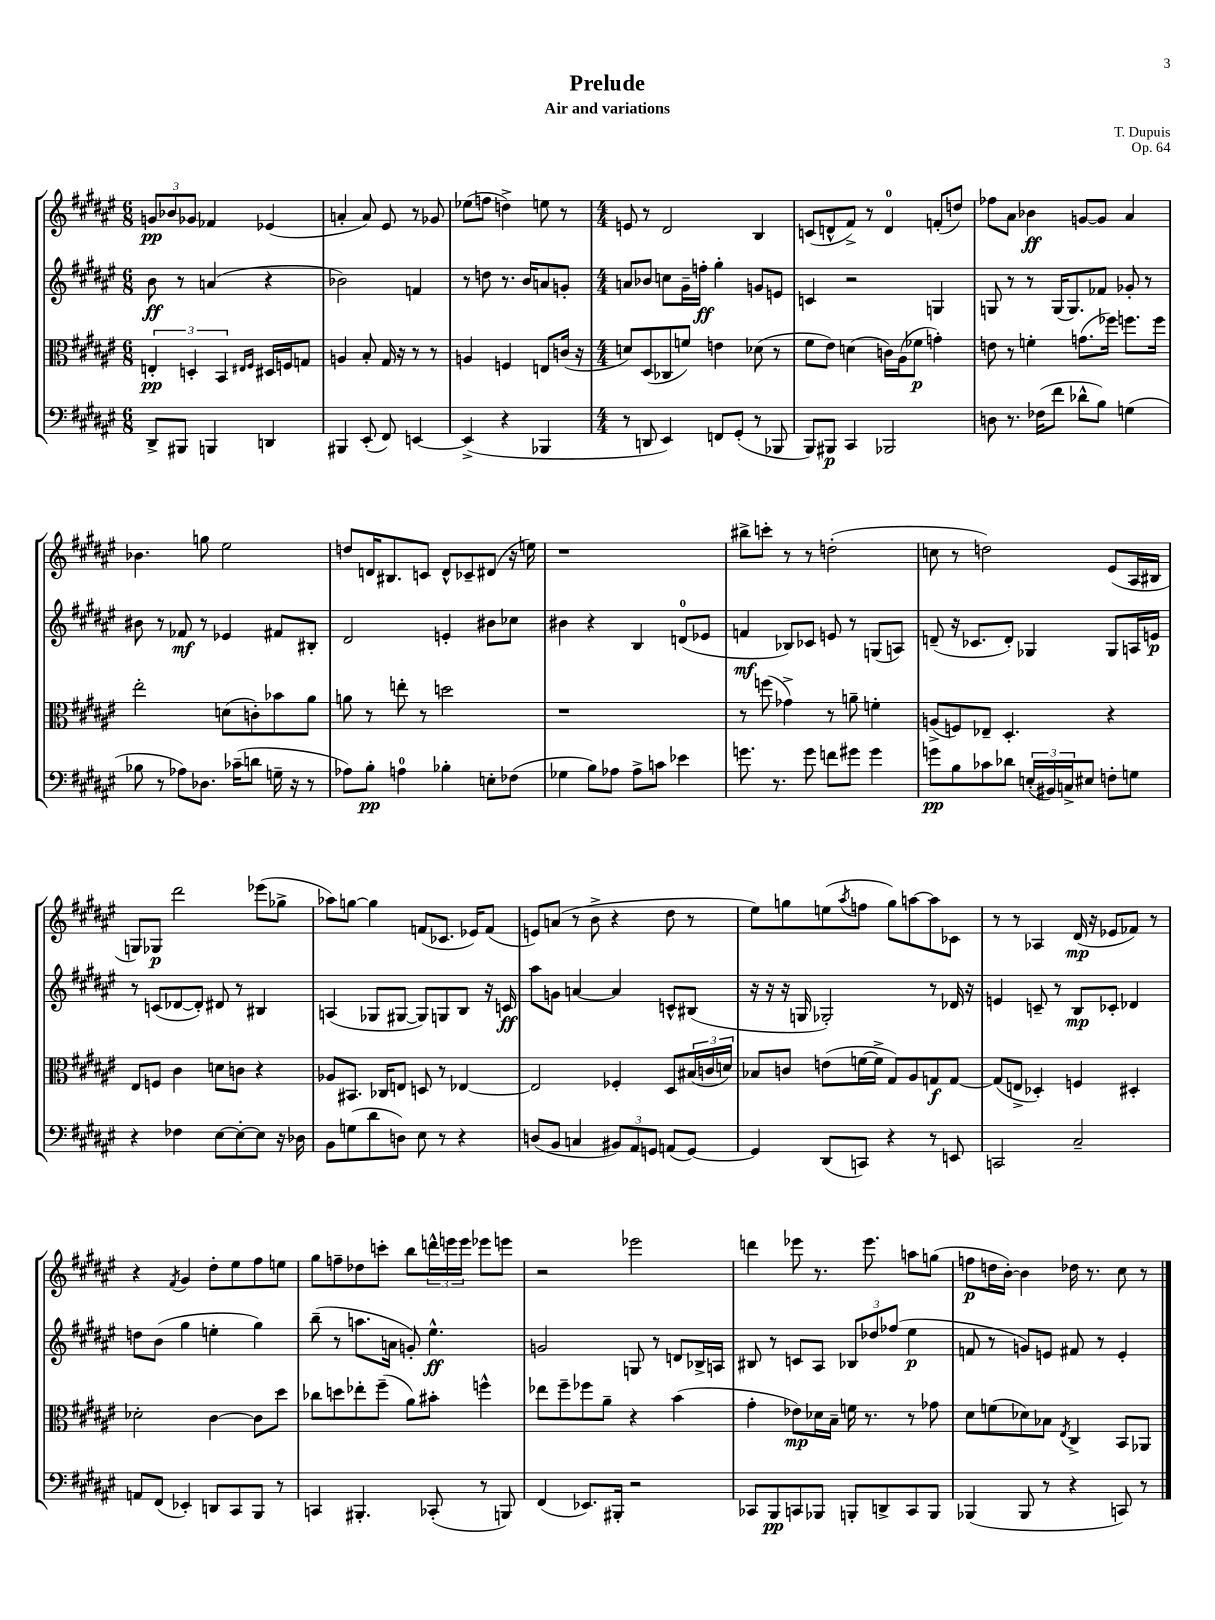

**kern	**kern	**kern	**kern
*staff4	*staff3	*staff2	*staff1
*clefF4	*clefC3	*clefG2	*clefG2
*k[f#c#g#d#a#e#]	*k[f#c#g#d#a#e#]	*k[f#c#g#d#a#e#]	*k[f#c#g#d#a#e#]
*M6/8	*M6/8	*M6/8	*M6/8
8DD#^	6E'	8b	12g
.	.	.	12b-
8BBB#	.	8r	.
.	6D'	.	12g-
4BBB	.	(4a	4f-
.	6BB	.	.
.	16qqE#	.	.
.	16qqF#	.	.
4DD	16D#	4r	(4e-
.	16F	.	.
.	8G	.	.
=	=	=	=
4BBB#	4A	2b-)	4a'
(8EE#'	8B'	.	8a)
8FF#)	16G#	.	8e#
.	16r	.	.
[4EE	8r	4f	8r
.	8r	.	8g-
=	=	=	=
(4EE^]	4A	8r	(8ee-
.	.	8dd	8ff
4r	4F	8.r	4dd^)
.	.	16b	.
4BBB-	8E	8a	8ee
.	(16c	8g'	8r
.	16r	.	.
=	=	=	=
*M4/4	*M4/4	*M4/4	*M4/4
8r	8d)	8a	8e
8DD	(8D#	8b-	8r
4EE#)	8C-	8cc	2d#
.	8f)	16g#~	.
.	.	16ff'	.
8FF	4e	4gg#'	.
(8GG#'	.	.	.
8r	(8d-	8g	4B
8BBB-	8r	8e	.
=	=	=	=
8BBB)	8f#	4c	(8c
8BBB#	8e#)	.	8d^^
4CC#	(4d	2r	8f#^)
.	.	.	8r
2BBB-	16c)	.	4d
.	(16A#	.	.
.	8f-	.	.
.	4g')	4G	(8f'
.	.	.	8dd)
=	=	=	=
8D	8e	8G	8ff-
8.r	8r	8r	8a#
.	4f'	8r	4b-
(16F-	.	.	.
8f#	.	(16G	.
.	.	8.G)	.
8d-^^	(8.g	.	[8g
8B)	.	8f-	8g]
.	16ff-)	.	.
(4G	8.ff	8g-'	4a#
.	.	8r	.
.	16ff	.	.
=	=	=	=
8B-	2ee#'	8b#	4.b-
8r	.	8r	.
8A-)	.	8f-	.
8.D-	.	8r	8gg
.	(8d	4e-	2ee#
(16c-~	.	.	.
8d	8c')	.	.
16G~	8b-	8f#	.
16r	.	.	.
8r	8a#	8B#'	.
=	=	=	=
8A-)	8a	2d#	8dd
8B'	8r	.	16d
.	.	.	8.B#
4A	8ee'	.	.
.	8r	.	8c
4B-'	2dd	4e'	8d^^
.	.	.	8c-~
8E'	.	8b#	(8d#
(8F-	.	8cc-	16r
.	.	.	16ee)
=	=	=	=
4G-	1r	4b#	1r
8B)	.	4r	.
8A-	.	.	.
8A-^	.	4B	.
8c	.	.	.
4e-	.	(8d	.
.	.	8e-	.
=	=	=	=
8.g	8r	4f	8bb#^
.	(8ff	.	8ccc'
8.r	.	.	.
.	4g-^)	8B-)	8r
8g	.	8c-	8r
8f	8r	8e	(2dd'
8g#	8a~	8r	.
4g#	4f'	(8G	.
.	.	8A)	.
=	=	=	=
8g	(8A^	(8d~	8cc
8B	8F)	16r	8r
.	.	8.c-	.
8c-	8E-~	.	2dd)
8d-	4.D#'	8d')	.
(24E'	.	4G-	.
24BB#)	.	.	.
24C^	.	.	.
8E#	.	.	.
8F'	4r	8G-	(8e#
8G	.	16A	16A#
.	.	16e	16B#
=	=	=	=
4r	8E#	8r	8G)
.	8F	(8c	8G-
4F-	4c#	[8d-	2ddd#
.	.	8d-'])	.
[8E#	8d	8d#	.
8E#'_	8c	8r	.
8E#]	4r	4B#	(8eee-
16r	.	.	8gg-^
16D-	.	.	.
=	=	=	=
8BB	8A-	(4A	8aa-)
(8G	8.BB#	.	[8gg
8d#	.	8G-	4gg]
.	16C-	.	.
8D)	8E	[8G#	.
8E#	8D	8G#])	(8f
8r	8r	8G	8.c-
4r	[4E-	8B	.
.	.	.	16e-)
.	.	16r	(8f
.	.	16c	.
=	=	=	=
(8D	2E-]	8aa#	8e)
8BB	.	8g	(8a
4C	.	[4a	8r
.	.	.	8b^
12BB#)	4F-'	4a]	4r
12AA#	.	.	.
12GG	.	.	.
(8AA	8D#	8c^^	8dd#
[8GG)	(24B#	(8B#	8r
.	24c	.	.
.	24d)	.	.
=	=	=	=
4GG]	8B-	16r	8ee#)
.	.	16r	.
.	8c	16r	8gg
.	.	16G	.
(8DD#	(8e	2G-')	(8ee
.	.	.	8qaa#
8CC)	[16f	.	8ff
.	16f^]	.	.
4r	8G#)	.	8gg)
.	8A#	.	[8aa
8r	8G	8r	8aa]
8EE	[8G	16d-	8c-
.	.	16r	.
=	=	=	=
2CC	(8G]	4e	8r
.	8E^	.	8r
.	4D-')	8c~	4A-
.	.	8r	.
2C#~	4F	8B	(16d#
.	.	.	16r
.	.	8c-'	8e-
.	4D#'	4d-	8f-)
.	.	.	8r
=	=	=	=
8AA	2d-'	8dd	4r
(8FF#	.	(8b	.
.	.	.	8qf#
4EE-')	.	4gg#	4g#
8DD	[4c#	4ee'	8dd#'
8CC#	.	.	8ee#
8BBB	8c#]	4gg#)	8ff#
8r	8dd#	.	8ee
=	=	=	=
4CC	8cc-	(8bb~	8gg#
.	8dd	8r	8ff~
4.BBB#'	8ee-'	8.aa	8dd-
.	(8ff#~	.	8ccc'
.	.	16a	.
.	8a#)	8g')	8bb
(8CC-'	8b#'	4.ee#^^	24ddd^^
.	.	.	24eee
.	.	.	24eee
8r	4ff^^	.	8eee-
8BBB)	.	.	8eee
=	=	=	=
(4FF#	8ee-	2g	2r
.	8ff#~	.	.
8.EE-)	8ff-	.	.
.	8a#~	.	.
16BBB#'	.	.	.
2r	4r	8G	2eee-
.	.	8r	.
.	(4b	8d	.
.	.	16B-^	.
.	.	16A	.
=	=	=	=
8CC-	4g#'	8B#	4ddd
8BBB	.	8r	.
8CC	8e-)	8c	8eee-
8BBB-	16d-	8A#	8.r
.	16B~	.	.
8BBB'	16f	12B-	.
.	8.r	.	8.eee-
.	.	12dd-	.
8DD^	.	.	.
.	.	(12ff-	.
8CC	8r	4ee#	8aa
8BBB	8g-	.	(8gg
=	=	=	=
(4BBB-	8d#	8f	8ff
.	(8f	8r	16dd
.	.	.	[16b')
8BBB-	8d-)	8g)	4b]
8r	8B-	8e	.
.	8qE#	.	.
4r	4C#^	8f#	16dd-
.	.	.	8.r
.	.	8r	.
8CC)	8BB	4e'	8cc#
8r	8AA-	.	8r
==	==	==	==
*-	*-	*-	*-
